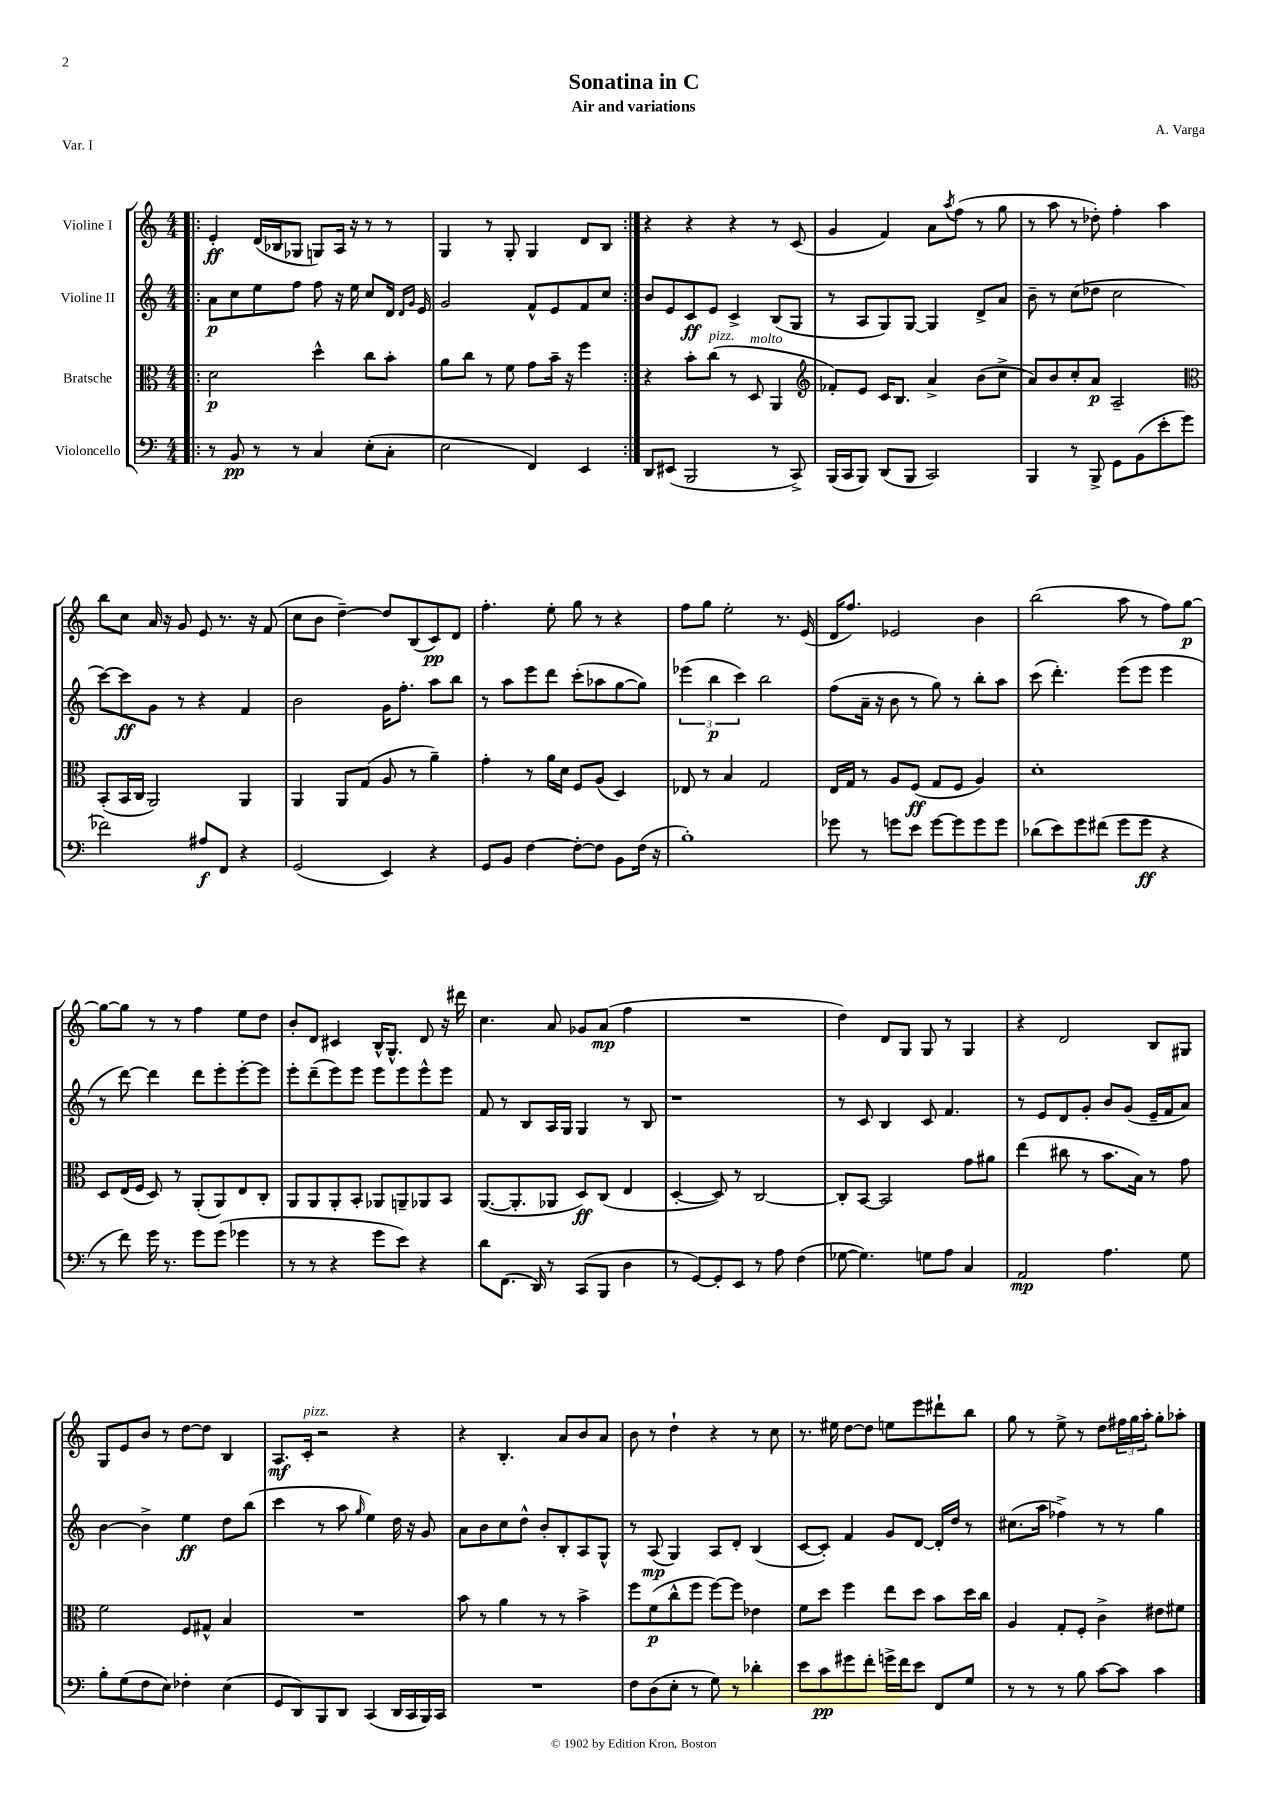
\header { title = "Sonatina in C" composer = "A. Varga" subtitle = "Air and variations" piece = "Var. I" }
<<
\new StaffGroup <<
\new Staff = "s0" \with { instrumentName = "Violine I" } {
    \clef treble \key c \major \numericTimeSignature \time 4/4
    \repeat volta 2 { \bar ".|:" e'4-.\ff d'16( bes16 ges8 g8) a16 r16 r8 r8 |
    g4 r8 g8-. g4 d'8 b8 | }
    r4 r4 r4 r8 c'8( |
    g'4 f'4) a'8 \acciaccatura { a''8 } f''8( r8 g''8 |
    r8 a''8 r8 des''8-.) f''4-. a''4 |
    b''8 c''8 a'16 r16 g'8 e'8 r8. r16 f'8( |
    c''8 b'8 d''4~--) d''8 b8( c'8\pp) d'8 |
    f''4.-. e''8-. g''8 r8 r4 |
    f''8 g''8 e''2-. r8. e'16( |
    d'16 f''8.) ees'2 b'4 |
    b''2( a''8 r8 f''8) g''8~\p |
    g''8~ g''8 r8 r8 f''4 e''8 d''8 |
    b'8-. d'8 cis'4 b16-^ g8.-^ d'8 r16 dis'''16 |
    c''4. a'8 ges'8 a'8\mp( f''4 |
    R1 |
    d''4) d'8 g8 g8 r8 g4 |
    r4 d'2 b8 gis8 |
    g8 e'8 b'8 r8 d''8~ d''8 b4 |
    a8.\mf c'16-.^\markup { \italic "pizz." } r2 r4 |
    r4 b4.-. a'8 b'8 a'8 |
    b'8 r8 d''4-! r4 r8 c''8 |
    r8. eis''16 d''8~ d''8 e''8 e'''8 dis'''8-! b''8 |
    g''8 r8 e''8-> r8 d''8 \tuplet 3/2 { fis''16 g''16 a''16-. } g''8-. aes''8-. \bar "|." |
}
\new Staff = "s1" \with { instrumentName = "Violine II" } {
    \clef treble \key c \major \numericTimeSignature \time 4/4
    \repeat volta 2 { \bar ".|:" a'8\p c''8 e''8 f''8 f''8 r16 e''16 c''8 d'16 \grace { d'16 g'16 } e'16 |
    g'2 f'8-^ e'8 f'8 c''8 | }
    b'8 e'8 c'8\ff e'8 c'4-> b8( g8 |
    r8 a8 g8) g8~ g4 d'8-> a'8 |
    b'8-- r8 c''8( des''8 c''2 |
    c'''8~) c'''8\ff g'8 r8 r4 f'4 |
    b'2 g'16 f''8.-. a''8 b''8 |
    r8 a''8 e'''8 d'''8 c'''8-.( aes''8 g''8~ g''8) |
    \tuplet 3/2 { ees'''4( b''4\p c'''4) } b''2 |
    f''8( a'16-- r16 b'8 r8 g''8) r8 b''8-. a''8 |
    c'''8( d'''4.-.) e'''8( e'''8 e'''4 |
    r8 d'''8~) d'''4 d'''8 e'''8-. e'''8~-. e'''8 |
    e'''8-. d'''8--( e'''8) e'''8 e'''8 e'''8 e'''8-^ e'''8 |
    f'8 r8 b8 a16 g16 g4 r8 b8 |
    r1 |
    r8 c'8 b4 c'8 f'4. |
    r8 e'8 d'8 g'8-. b'8 g'8( e'16-- f'16 a'8) |
    b'4~ b'4-> e''4\ff d''8 b''8( |
    c'''4 r8 a''8 \grace { g''16 } e''4) d''16 r16 g'8 |
    a'8 b'8 c''8 d''8-^ b'8-. b8-. a8 g8-^ |
    r8 a8\mp( g4) a8 d'8-. b4( |
    c'8~ c'8-.) f'4 g'8 d'8~ d'16-. d''16 r8 |
    cis''8.( a''16 fes''4->) r8 r8 g''4 \bar "|." |
}
\new Staff = "s2" \with { instrumentName = "Bratsche" } {
    \clef alto \key c \major \numericTimeSignature \time 4/4
    \repeat volta 2 { \bar ".|:" d'2\p d''4-^ c''8 b'8-. |
    a'8 c''8 r8 f'8 g'8 b'16-- r16 f''4 | }
    r4 b'8-. c''8^\markup { \italic "pizz." }( r8 d8^\markup { \italic "molto" } a,4 |
    \clef treble fes'8-.) e'8 c'16 b8. a'4-> b'8( c''8-> |
    a'8) b'8 c''8-. a'8\p a2-- |
    \clef alto b,8-.( b,16 c16 a,2) a,4 |
    a,4 a,8 g8( a8 r8 a'4--) |
    g'4-. r8 a'16 d'16 f8 a8( d4) |
    ees8 r8 b4 g2 |
    e16 g16 r8 a8 f8\ff( g8 f8 a4) |
    d'1-. |
    d8 e16( f16 d8) r8 a,8-.( a,8) e8 c8-. |
    a,8 a,8 a,8-. b,8-. aes,8 a,8-- aes,8 b,8 |
    a,8.~( a,8.-. aes,8 d8\ff) c8( e4 |
    d4~-. d8) r8 c2~ |
    c8-. b,8~ b,2 g'8 ais'8 |
    e''4( cis''8 r8 b'8. b16) r8 g'8 |
    f'2 f8 gis8-^ b4 |
    R1 |
    b'8 r8 a'4 r8 r8 b'4-> |
    f''8 f'8\p( c''8-^ f''8 f''8~) f''8 ees'4 |
    f'8 d''8 f''4 e''8 d''8 b'8 d''16 c''16 |
    a4 g8-. f8-. c'4-> eis'8 fis'8 \bar "|." |
}
\new Staff = "s3" \with { instrumentName = "Violoncello" } {
    \clef bass \key c \major \numericTimeSignature \time 4/4
    \repeat volta 2 { \bar ".|:" r8 b,8\pp r8 r8 c4 e8-.( c8-. |
    e2 f,4) e,4 | }
    d,8 eis,8( b,,2 r8 c,8->) |
    b,,16( c,16 b,,8) d,8( b,,8 c,2) |
    b,,4 r8 b,,8-> g,8 b,8( e'8-. g'8 |
    fes'2) ais8\f f,8 r4 |
    g,2( e,4) r4 |
    g,8 b,8 f4~ f8~-. f8 b,8 f16( r16 |
    b1-.) |
    ges'8 r8 g'8 e'8 g'8~ g'8 g'8 g'8 |
    des'8( e'8) g'8 fis'8( g'8 g'8\ff r4 |
    r8 f'8) g'16 r8. g'8 g'8( ges'4 |
    r8 r8 r4 g'8 e'8) r4 |
    d'8 f,8.( d,16) r8 c,8( b,,8 d4 |
    r8 g,8~) g,8-. e,8 r8 a8 f4( |
    ges8~ ges4.) g8 a8 c4 |
    a,2\mp a4. g8 |
    b8-. g8( f8 e8) fes4-. e4( |
    g,8 d,8) b,,8 d,8 c,4( d,16 c,16 b,,16) c,16 |
    R1 |
    f8 d8( e8-. r8 g8) r8 des'4-. |
    e'8 c'8\pp gis'8 f'8-. g'16-> f'16 e'8 f,8 g8 |
    r8 r8 r8 b8 c'8~ c'8 c'4 \bar "|." |
}
>>
>>
\layout { \context { \Score \remove "Bar_number_engraver" } }
